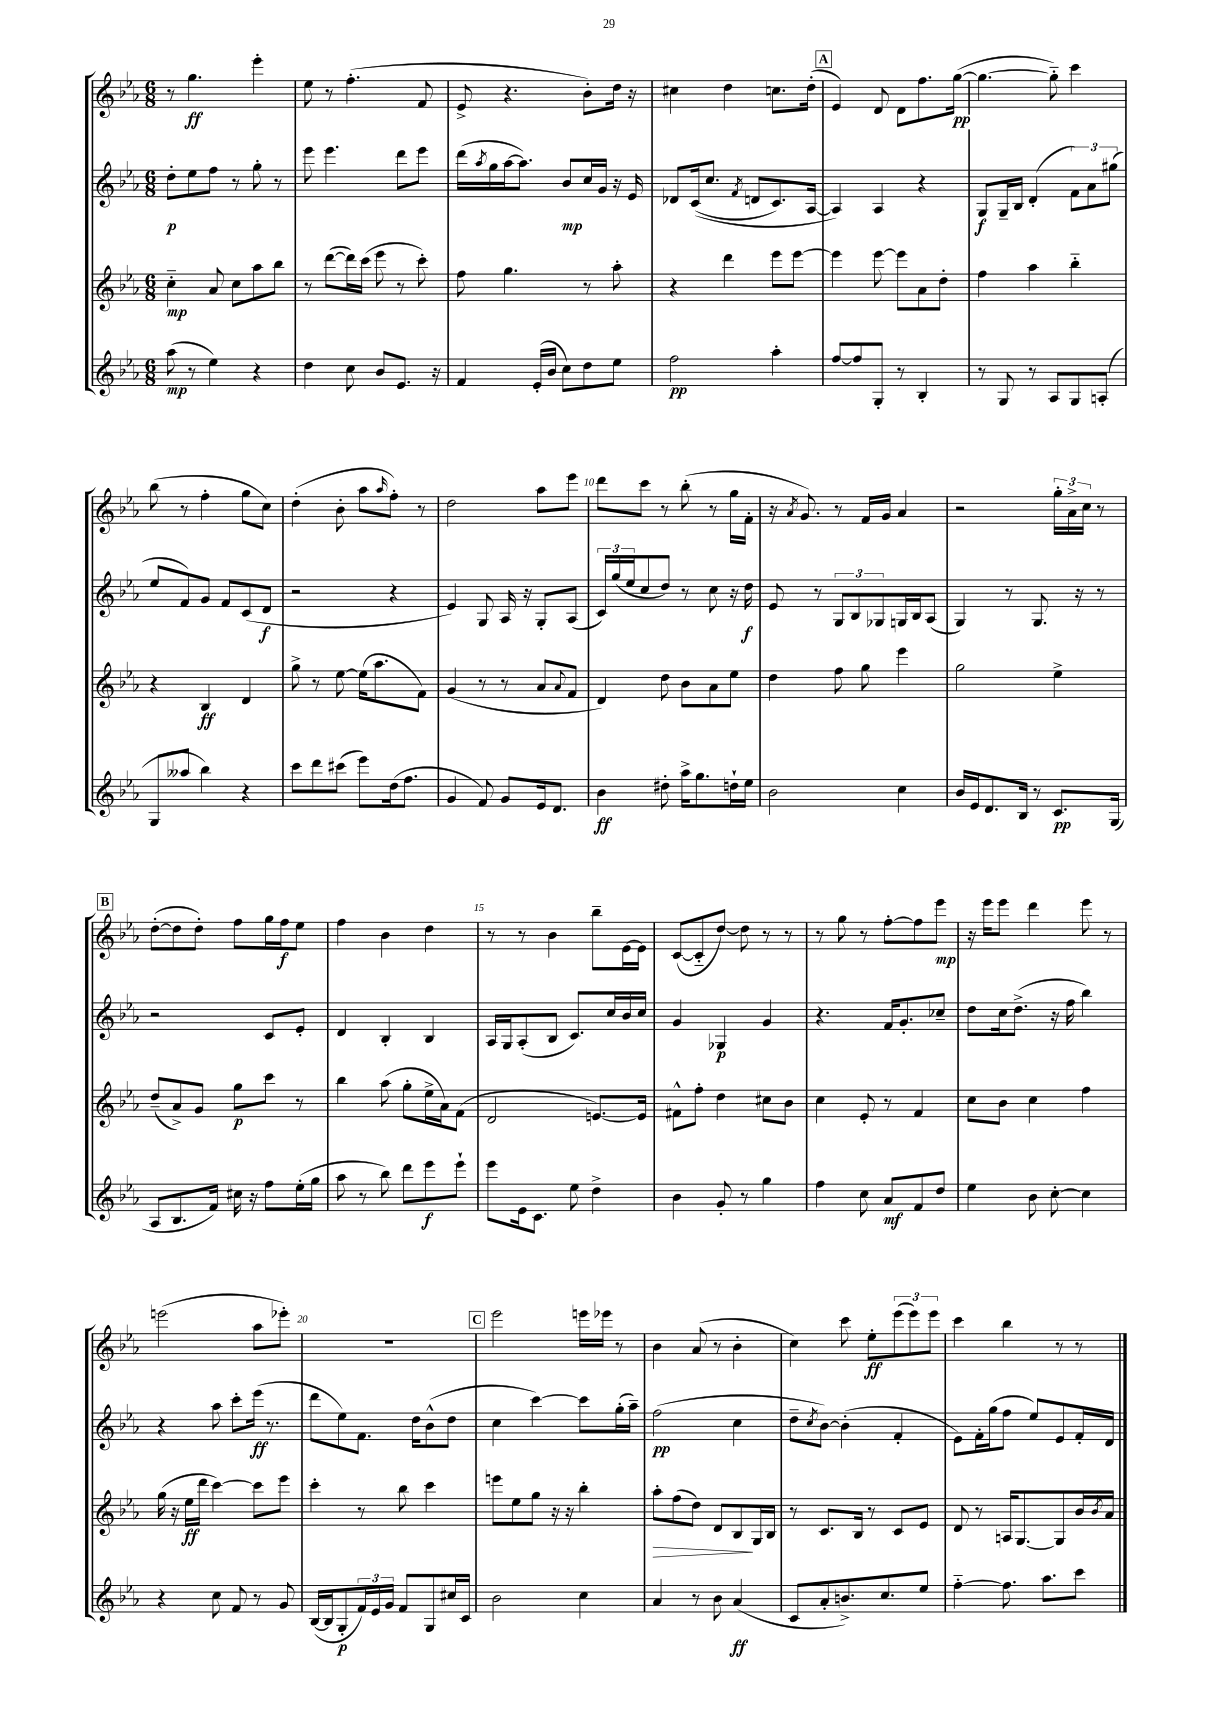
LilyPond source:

<<
\new StaffGroup <<
\new Staff = "s0" {
    \clef treble \key ees \major \numericTimeSignature \time 6/8
    r8 g''4.\ff ees'''4-. |
    ees''8 r8 f''4.-.( f'8 |
    ees'8-> r4. bes'8-.) d''16 r16 |
    cis''4 d''4 c''8. d''16-.( |
    \mark \markup { \box "A" } ees'4) d'8 d'8 f''8. g''16~\pp( |
    g''4.~ g''8-_) c'''4 |
    bes''8( r8 f''4-. g''8 c''8) |
    d''4-.( bes'8-. aes''8 \grace { aes''16 } f''8-.) r8 |
    d''2 aes''8 ees'''8 |
    d'''8 c'''8 r8 bes''8-.( r8 g''16 f'16-. |
    r16 \acciaccatura { aes'8 } g'8.) r8 f'16 g'16 aes'4 |
    r2 \tuplet 3/2 { g''16-. aes'16-> c''16 } r8 |
    \mark \markup { \box "B" } d''8~-.( d''8 d''8-.) f''8 g''16 f''16\f ees''8 |
    f''4 bes'4 d''4 |
    r8 r8 bes'4 bes''8-- ees'16~ ees'16 |
    c'8~( c'8-_ d''8~) d''8 r8 r8 |
    r8 g''8 r8 f''8~-. f''8 ees'''8\mp |
    r16 ees'''16 ees'''8 d'''4 ees'''8 r8 |
    e'''2( aes''8 ees'''8-.) |
    R2. |
    \mark \markup { \box "C" } ees'''2 e'''16 ees'''16 r8 |
    bes'4 aes'8( r8 bes'4-. |
    c''4) c'''8 ees''8-.\ff \tuplet 3/2 { ees'''8( ees'''8) ees'''8 } |
    c'''4 bes''4 r8 r8 \bar "|." |
}
\new Staff = "s1" {
    \clef treble \key ees \major \numericTimeSignature \time 6/8
    d''8-.\p ees''8 f''8 r8 g''8-. r8 |
    ees'''8 ees'''4. d'''8 ees'''8 |
    d'''16( \acciaccatura { aes''8 } g''16 aes''16~ aes''8.) bes'8\mp c''16 g'16 r16 ees'16 |
    des'8 c'16(\( c''8. \acciaccatura { f'8 } d'8 c'8.) aes16~ |
    \mark \markup { \box "A" } aes4\) aes4 r4 |
    g8\f g16-- bes16 d'4-.( \tuplet 3/2 { f'8) aes'8 gis''8( } |
    ees''8 f'8) g'8 f'8 c'8( d'8\f |
    r2 r4 |
    ees'4) g8 aes16 r16 g8-. aes8( |
    \tuplet 3/2 { c'16) g''16( ees''16 } c''8 d''8) r8 c''8 r16 d''16\f |
    ees'8 r8 \tuplet 3/2 { g8 bes8 ges8 } g16 bes16 aes8( |
    g4) r8 g8. r16 r8 |
    \mark \markup { \box "B" } r2 c'8 ees'8-. |
    d'4 bes4-. bes4 |
    aes16 g16 aes8-.( bes8 c'8.) c''16 bes'16 c''16 |
    g'4 ges4\p g'4 |
    r4. f'16 g'8.-. ces''8-- |
    d''8 c''16 d''8.->( r16 f''16 bes''4) |
    r4 aes''8 c'''8-. ees'''16\ff( r8. |
    d'''8 ees''8) f'8. d''16 bes'8-^( d''8 |
    \mark \markup { \box "C" } c''4 c'''4~) c'''8 g''16-.( aes''16--) |
    f''2\pp( c''4 |
    d''8-- \acciaccatura { c''8 } bes'8~) bes'4-.( f'4-. |
    ees'8) f'16-. g''16( f''8 ees''8) ees'8 f'16-. d'16 \bar "|." |
}
\new Staff = "s2" {
    \clef treble \key ees \major \numericTimeSignature \time 6/8
    c''4-_\mp aes'8 c''8 aes''8 bes''8 |
    r8 d'''8~( d'''16) c'''16( ees'''8 r8 c'''8-.) |
    f''8 g''4. r8 aes''8-. |
    r4 d'''4 ees'''8 ees'''8~ |
    \mark \markup { \box "A" } ees'''4 ees'''8~ ees'''8 aes'8 d''8-. |
    f''4 aes''4 bes''4-_ |
    r4 bes4\ff d'4 |
    g''8-> r8 ees''8~ ees''16( aes''8. f'8) |
    g'4( r8 r8 aes'8 \appoggiatura { aes'8 } f'8 |
    d'4) d''8 bes'8 aes'8 ees''8 |
    d''4 f''8 g''8 ees'''4 |
    g''2 ees''4-> |
    \mark \markup { \box "B" } d''8--( aes'8->) g'8 g''8\p c'''8 r8 |
    bes''4 aes''8( g''8-. ees''16-> aes'16) f'8( |
    d'2 e'8.~) e'16 |
    fis'8-^ f''8-. d''4 cis''8 bes'8 |
    c''4 ees'8-. r8 f'4 |
    c''8 bes'8 c''4 f''4 |
    g''16( r16 ees''16\ff d'''16 c'''4~) c'''8 ees'''8 |
    c'''4-. r8 bes''8 c'''4 |
    \mark \markup { \box "C" } e'''8 ees''8 g''8 r16 r16 bes''4-. |
    aes''8-.\> f''8( d''8) d'8 bes8\! g16 bes16 |
    r8 c'8. bes16 r8 c'8 ees'8 |
    d'8 r8 a16 g8.~ g8 bes'16 \acciaccatura { bes'8 } aes'16 \bar "|." |
}
\new Staff = "s3" {
    \clef treble \key ees \major \numericTimeSignature \time 6/8
    aes''8\mp( r8 ees''4) r4 |
    d''4 c''8 bes'8 ees'8. r16 |
    f'4 ees'16-.( bes'16 c''8) d''8 ees''8 |
    f''2\pp aes''4-. |
    \mark \markup { \box "A" } f''8~ f''8 g8-. r8 bes4-. |
    r8 g8 r8 aes8 g8 a8-.( |
    g8 aeses''8 bes''4) r4 |
    c'''8 d'''8 cis'''8( ees'''8) d''16( f''8. |
    g'4 f'8) g'8 ees'16 d'8. |
    bes'4\ff dis''8-. aes''16-> g''8. d''16-! ees''16 |
    bes'2 c''4 |
    bes'16 ees'16 d'8. bes16 r8 c'8.\pp g16( |
    \mark \markup { \box "B" } aes8 bes8. f'16) cis''16 r16 f''8 ees''16-.( g''16 |
    aes''8 r8 bes''8) d'''8 ees'''8\f ees'''8-! |
    ees'''8 ees'16 c'8. ees''8 d''4-> |
    bes'4 g'8-. r8 g''4 |
    f''4 c''8 aes'8\mf f'8 d''8 |
    ees''4 bes'8 c''8~-. c''4 |
    r4 c''8 f'8 r8 g'8 |
    bes16~( bes16 g8-.\p \tuplet 3/2 { f'16) ees'16 g'16 } f'8 g8 cis''16 c'16 |
    \mark \markup { \box "C" } bes'2 c''4 |
    aes'4 r8 bes'8 aes'4\ff( |
    c'8 aes'8-. b'8.->) c''8. ees''8 |
    f''4~-_ f''8. aes''8. c'''8 \bar "|." |
}
>>
>>
\layout { \context { \Score \override BarNumber.break-visibility = ##(#f #t #t) barNumberVisibility = #(every-nth-bar-number-visible 5) } }
